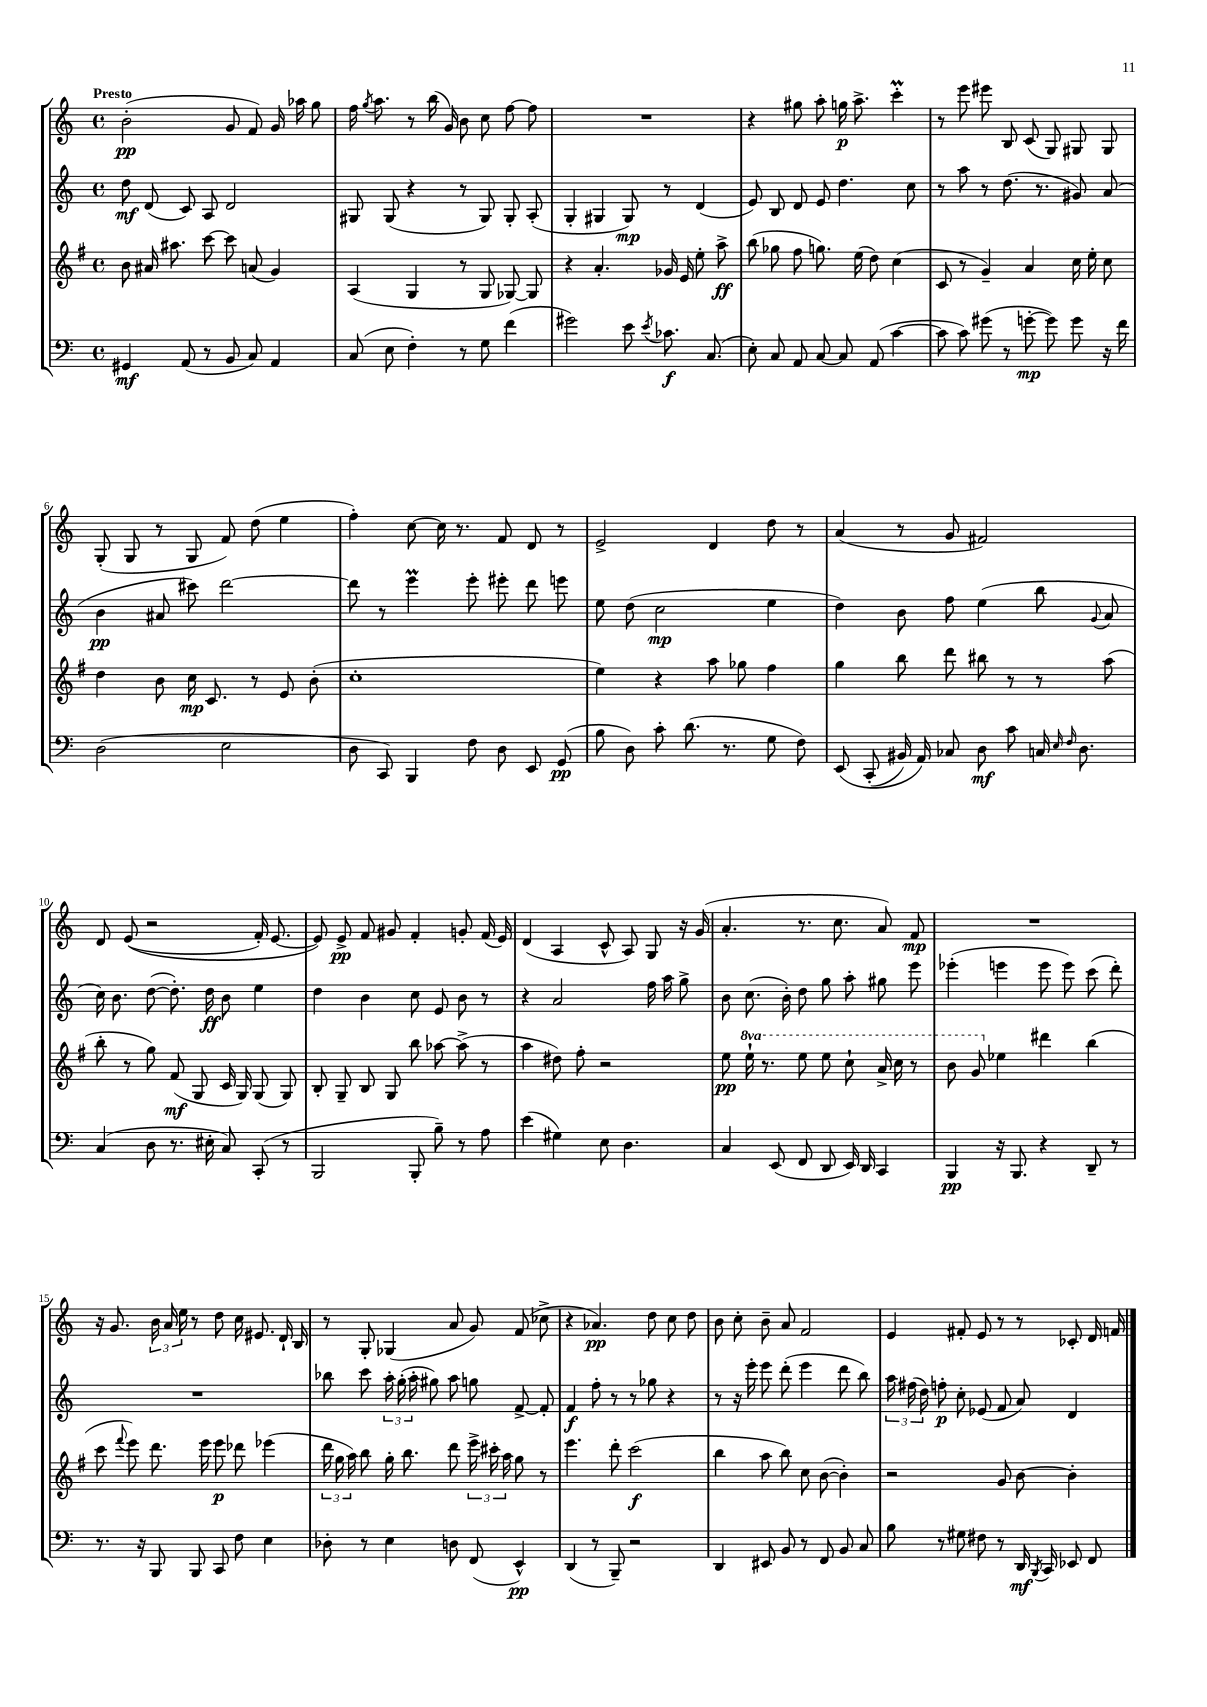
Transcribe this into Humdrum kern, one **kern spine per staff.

**kern	**dynam	**kern	**dynam	**kern	**dynam	**kern	**dynam
*part4	*part4	*part3	*part3	*part2	*part2	*part1	*part1
*staff4	*staff4	*staff3	*staff3	*staff2	*staff2	*staff1	*staff1
*clefF4	*	*clefG2	*	*clefG2	*	*clefG2	*
*k[]	*	*k[f#]	*	*k[]	*	*k[]	*
*M4/4	*	*M4/4	*	*M4/4	*	*M4/4	*
*met(c)	*	*met(c)	*	*met(c)	*	*met(c)	*
=1	=1	=1	=1	=1	=1	=1	=1
!	!	!	!	!	!	!LO:TX:a:B:t=Presto	!
4GG#X/	mf	8b\	.	8dd\	mf	(2b'\	pp
.	.	16a#X/	.	(8d/	.	.	.
.	.	8.aa#X\	.	.	.	.	.
(8AA/	.	.	.	8c/)	.	.	.
8r	.	[8ccc\	.	8A/	.	.	.
8BB/	.	8ccc\]	.	2d/	.	8g/	.
8C/)	.	(8an/	.	.	.	8f/)	.
4AA/	.	4g/)	.	.	.	16g/	.
.	.	.	.	.	.	16aa-X\	.
.	.	.	.	.	.	8gg\	.
=2	=2	=2	=2	=2	=2	=2	=2
(8C/	.	(4A/	.	8G#X/	.	16ff\	.
.	.	.	.	.	.	8qgg/	.
.	.	.	.	.	.	8.aa\	.
8E\	.	.	.	(8G#/	.	.	.
4F'\)	.	4G/	.	4r	.	8r	.
.	.	.	.	.	.	(16bb\	.
.	.	.	.	.	.	16g/)	.
8r	.	8r	.	8r	.	8b\	.
8G\	.	8G/	.	8G#/)	.	8cc\	.
(4f\	.	[8G-X/)	.	8G#'/	.	[8ff\	.
.	.	8G-/]	.	(8A'/	.	8ff\]	.
=3	=3	=3	=3	=3	=3	=3	=3
2g#X\)	.	4r	.	4G'/	.	1r	.
.	.	4.a'/	.	4G#X/	.	.	.
8e\	.	.	.	8G#/)	mp	.	.
8qe/	.	.	.	.	.	.	.
8.c-X\	f	16g-X/	.	8r	.	.	.
.	.	16e/	.	.	.	.	.
.	.	8ee'\	.	(4d/	.	.	.
(8.C/	.	.	.	.	.	.	.
.	.	8aa^\	ff	.	.	.	.
=4	=4	=4	=4	=4	=4	=4	=4
8E'\)	.	(8bb\	.	8e/)	.	4r	.
8C/	.	8gg-X\	.	8B/	.	.	.
8AA/	.	8ff#\	.	8d/	.	8gg#X\	.
[8C/	.	8.ggn\)	.	8e/	.	8aa'\	.
8C/]	.	.	.	4.dd\	.	16ggn\	p
.	.	(16ee\	.	.	.	8.aa^\	.
(8AA/	.	8dd\)	.	.	.	.	.
[4c\	.	(4cc\	.	.	.	4cccM'\	.
.	.	.	.	8cc\	.	.	.
=5	=5	=5	=5	=5	=5	=5	=5
8c\]	.	8c/	.	8r	.	8r	.
8c\)	.	8r	.	8aa\	.	8eee\	.
(8g#X\	.	4g~/)	.	8r	.	8eee#X\	.
8r	.	.	.	(8.dd\	.	8B/	.
[8gn'\	mp	4a/	.	.	.	(8c/	.
.	.	.	.	8.r	.	.	.
8g\])	.	.	.	.	.	8G/)	.
8g\	.	16cc\	.	8g#X/)	.	8G#X/	.
.	.	16ee'\	.	.	.	.	.
16r	.	8cc\	.	(8a/	.	8G#/	.
16f\	.	.	.	.	.	.	.
!!LO:LB:g=z
=6	=6	=6	=6	=6	=6	=6	=6
(2D\	.	4dd\	.	4b\	pp	(8G'/	.
.	.	.	.	.	.	8G/	.
.	.	8b\	.	8a#X/	.	8r	.
.	.	16cc\	mp	8ccc#X\)	.	8G/	.
.	.	8.c/	.	.	.	.	.
2E\	.	.	.	[2ddd\	.	8f/)	.
.	.	8r	.	.	.	(8dd\	.
.	.	8e/	.	.	.	4ee\	.
.	.	(8b'\	.	.	.	.	.
=7	=7	=7	=7	=7	=7	=7	=7
8D\	.	1cc'	.	8ddd\]	.	4ff'\)	.
8CC/)	.	.	.	8r	.	.	.
4BBB/	.	.	.	4eeem\	.	[8cc\	.
.	.	.	.	.	.	16cc\]	.
.	.	.	.	.	.	8.r	.
8F\	.	.	.	8eee'\	.	.	.
8D\	.	.	.	8eee#X'\	.	8f/	.
8EE/	.	.	.	8ddd\	.	8d/	.
(8GG/	pp	.	.	8eeen\	.	8r	.
=8	=8	=8	=8	=8	=8	=8	=8
8B\	.	4ee\)	.	8ee\	.	2e^/	.
8D\)	.	.	.	(8dd\	.	.	.
8c'\	.	4r	.	2cc\	mp	.	.
(8.d\	.	.	.	.	.	.	.
.	.	8aa\	.	.	.	4d/	.
8.r	.	.	.	.	.	.	.
.	.	8gg-X\	.	.	.	.	.
8G\	.	4ff#\	.	4ee\	.	8dd\	.
8F\)	.	.	.	.	.	8r	.
=9	=9	=9	=9	=9	=9	=9	=9
(8EE/	.	4gg\	.	4dd\)	.	(4a/	.
(8CC'/	.	.	.	.	.	.	.
16BB#X/)	.	8bb\	.	8b\	.	8r	.
16AA/)	.	.	.	.	.	.	.
8C-X/	.	8ddd\	.	8ff\	.	8g/	.
8D\	mf	8bb#X\	.	(4ee\	.	2f#X/)	.
8c\	.	8r	.	.	.	.	.
16Cn/	.	8r	.	8bb\	.	.	.
16qqE/	.	.	.	.	.	.	.
16qqF/	.	.	.	.	.	.	.
8.D\	.	.	.	.	.	.	.
.	.	.	.	8qqg/	.	.	.
.	.	(8aa\	.	8a/	.	.	.
!!LO:LB:g=z
=10	=10	=10	=10	=10	=10	=10	=10
(4C/	.	8bb'\	.	16cc\)	.	8d/	.
.	.	.	.	8.b\	.	.	.
.	.	8r	.	.	.	((8e/	.
8D\	.	8gg\)	.	([8dd\	.	2r	.
8.r	.	(8f#/	mf	8.dd'\])	.	.	.
.	.	8G/	.	.	.	.	.
16E#X'\	.	.	.	16dd\	ff	.	.
8C/)	.	16c/	.	8b\	.	.	.
.	.	16G/)	.	.	.	.	.
(8CC'/	.	(8G/	.	4ee\	.	16f'/)	.
.	.	.	.	.	.	[8.e/	.
8r	.	8G/)	.	.	.	.	.
=11	=11	=11	=11	=11	=11	=11	=11
2BBB/	.	8B'/	.	4dd\	.	8e/])	.
.	.	8G~/	.	.	.	8e^/	pp
.	.	8B/	.	4b\	.	8f/	.
.	.	8G/	.	.	.	8g#X/	.
8BBB'/	.	8bb\	.	8cc\	.	4f'/	.
8B~\)	.	[8aa-X\	.	8e/	.	.	.
8r	.	(8aa-^\]	.	8b\	.	8gn'/	.
8A\	.	8r	.	8r	.	(16f/	.
.	.	.	.	.	.	16e/)	.
=12	=12	=12	=12	=12	=12	=12	=12
(4e\	.	4aa\	.	4r	.	(4d/	.
4G#X\)	.	8dd#X\)	.	2a/	.	4A/	.
.	.	8ff#'\	.	.	.	.	.
8E\	.	2r	.	.	.	8c^^/	.
4.D\	.	.	.	.	.	8A/)	.
.	.	.	.	16ff\	.	8G/	.
.	.	.	.	16aa\	.	.	.
.	.	.	.	8gg^\	.	16r	.
.	.	.	.	.	.	(16g/	.
=13	=13	=13	=13	=13	=13	=13	=13
4C/	.	8ee\	pp	8b\	.	4.a'/	.
*	*	*8va	*	*	*	*	*
.	.	16eee`\	.	(8.cc\	.	.	.
.	.	8.r	.	.	.	.	.
(8EE/	.	.	.	.	.	.	.
.	.	.	.	16b'\)	.	.	.
8FF/	.	8eee\	.	8dd\	.	8.r	.
8DD/	.	8eee\	.	8gg\	.	.	.
.	.	.	.	.	.	8.cc\	.
16EE/)	.	8ccc`\	.	8aa'\	.	.	.
16DD/	.	.	.	.	.	.	.
4CC/	.	16aa^/	.	8gg#X\	.	8a/)	.
.	.	16ccc\	.	.	.	.	.
.	.	8r	.	8eee\	.	8f/	mp
=14	=14	=14	=14	=14	=14	=14	=14
4BBB/	pp	8bb\	.	(4eee-X'\	.	1r	.
.	.	8gg/	.	.	.	.	.
*	*	*X8va	*	*	*	*	*
16r	.	4ee-X\	.	4eeen\	.	.	.
8.BBB/	.	.	.	.	.	.	.
4r	.	4ddd#X\	.	8eee\	.	.	.
.	.	.	.	8eee\)	.	.	.
8DD~/	.	(4bb\	.	(8ccc\	.	.	.
8r	.	.	.	8ddd'\)	.	.	.
!!LO:LB:g=z
=15	=15	=15	=15	=15	=15	=15	=15
8.r	.	8ccc\	.	1r	.	16r	.
.	.	.	.	.	.	8.g/	.
.	.	8qqfff#/	.	.	.	.	.
.	.	8eee\)	.	.	.	.	.
16r	.	.	.	.	.	.	.
8BBB/	.	8.ddd\	.	.	.	24b\	.
.	.	.	.	.	.	24a/	.
.	.	.	.	.	.	24ee\	.
8BBB/	.	.	.	.	.	8r	.
.	.	16eee\	.	.	.	.	.
8CC/	.	8eee\	p	.	.	8dd\	.
8F\	.	8ddd-X\	.	.	.	16cc\	.
.	.	.	.	.	.	8.e#X/	.
4E\	.	(4eee-X\	.	.	.	.	.
.	.	.	.	.	.	16d`/	.
.	.	.	.	.	.	16B/	.
=16	=16	=16	=16	=16	=16	=16	=16
8D-X'\	.	24ddd\	.	8bb-X\	.	8r	.
.	.	24gg\	.	.	.	.	.
.	.	24aa\)	.	.	.	.	.
8r	.	8bb\	.	8ccc\	.	8G'/	.
4E\	.	16gg'\	.	24aa'\	.	(4G-X/	.
.	.	.	.	(24gg'\	.	.	.
.	.	8.bb\	.	.	.	.	.
.	.	.	.	24aa'\	.	.	.
.	.	.	.	8gg#X\)	.	.	.
8Dn\	.	8ddd\	.	8aa\	.	8a/	.
(8FF/	.	24eee^\	.	8ggn\	.	8g/)	.
.	.	24ccc#X'\	.	.	.	.	.
.	.	24aa\	.	.	.	.	.
4EE^^/)	pp	8gg\	.	[8f^/	.	(8f/	.
.	.	8r	.	8f'/]	.	8cc-X^\	.
=17	=17	=17	=17	=17	=17	=17	=17
(4DD/	.	4.eee\	.	4f/	f	4r	.
8r	.	.	.	8ff'\	.	4.a-X/)	pp
8BBB~/)	.	8ddd'\	.	8r	.	.	.
2r	.	(2ccc\	f	8r	.	.	.
.	.	.	.	8gg-X\	.	8dd\	.
.	.	.	.	4r	.	8cc\	.
.	.	.	.	.	.	8dd\	.
=18	=18	=18	=18	=18	=18	=18	=18
4DD/	.	4bb\	.	8r	.	8b\	.
.	.	.	.	16r	.	8cc'\	.
.	.	.	.	16eee'\	.	.	.
8EE#X/	.	8aa\	.	8eee\	.	8b~\	.
8BB/	.	8bb\)	.	(8ddd'\	.	8a/	.
8r	.	8cc\	.	4eee\	.	2f/	.
8FF/	.	([8b\	.	.	.	.	.
8BB/	.	4b'\])	.	8ddd\	.	.	.
8C/	.	.	.	8bb\)	.	.	.
=19	=19	=19	=19	=19	=19	=19	=19
8B\	.	2r	.	24aa\	.	4e/	.
.	.	.	.	(24ff#X\	.	.	.
.	.	.	.	24dd\)	.	.	.
8r	.	.	.	8ffn'\	p	.	.
8G#X\	.	.	.	8cc'\	.	8f#X'/	.
8F#X\	.	.	.	(8e-X/	.	8e/	.
8r	.	8g/	.	8f/	.	8r	.
16DD/	mf	[8b\	.	8a/)	.	8r	.
8qBBB/	.	.	.	.	.	.	.
16CC/	.	.	.	.	.	.	.
8EE-X/	.	4b'\]	.	4d/	.	8c-X'/	.
8FF/	.	.	.	.	.	16d/	.
.	.	.	.	.	.	16fn/	.
==	==	==	==	==	==	==	==
*-	*-	*-	*-	*-	*-	*-	*-
